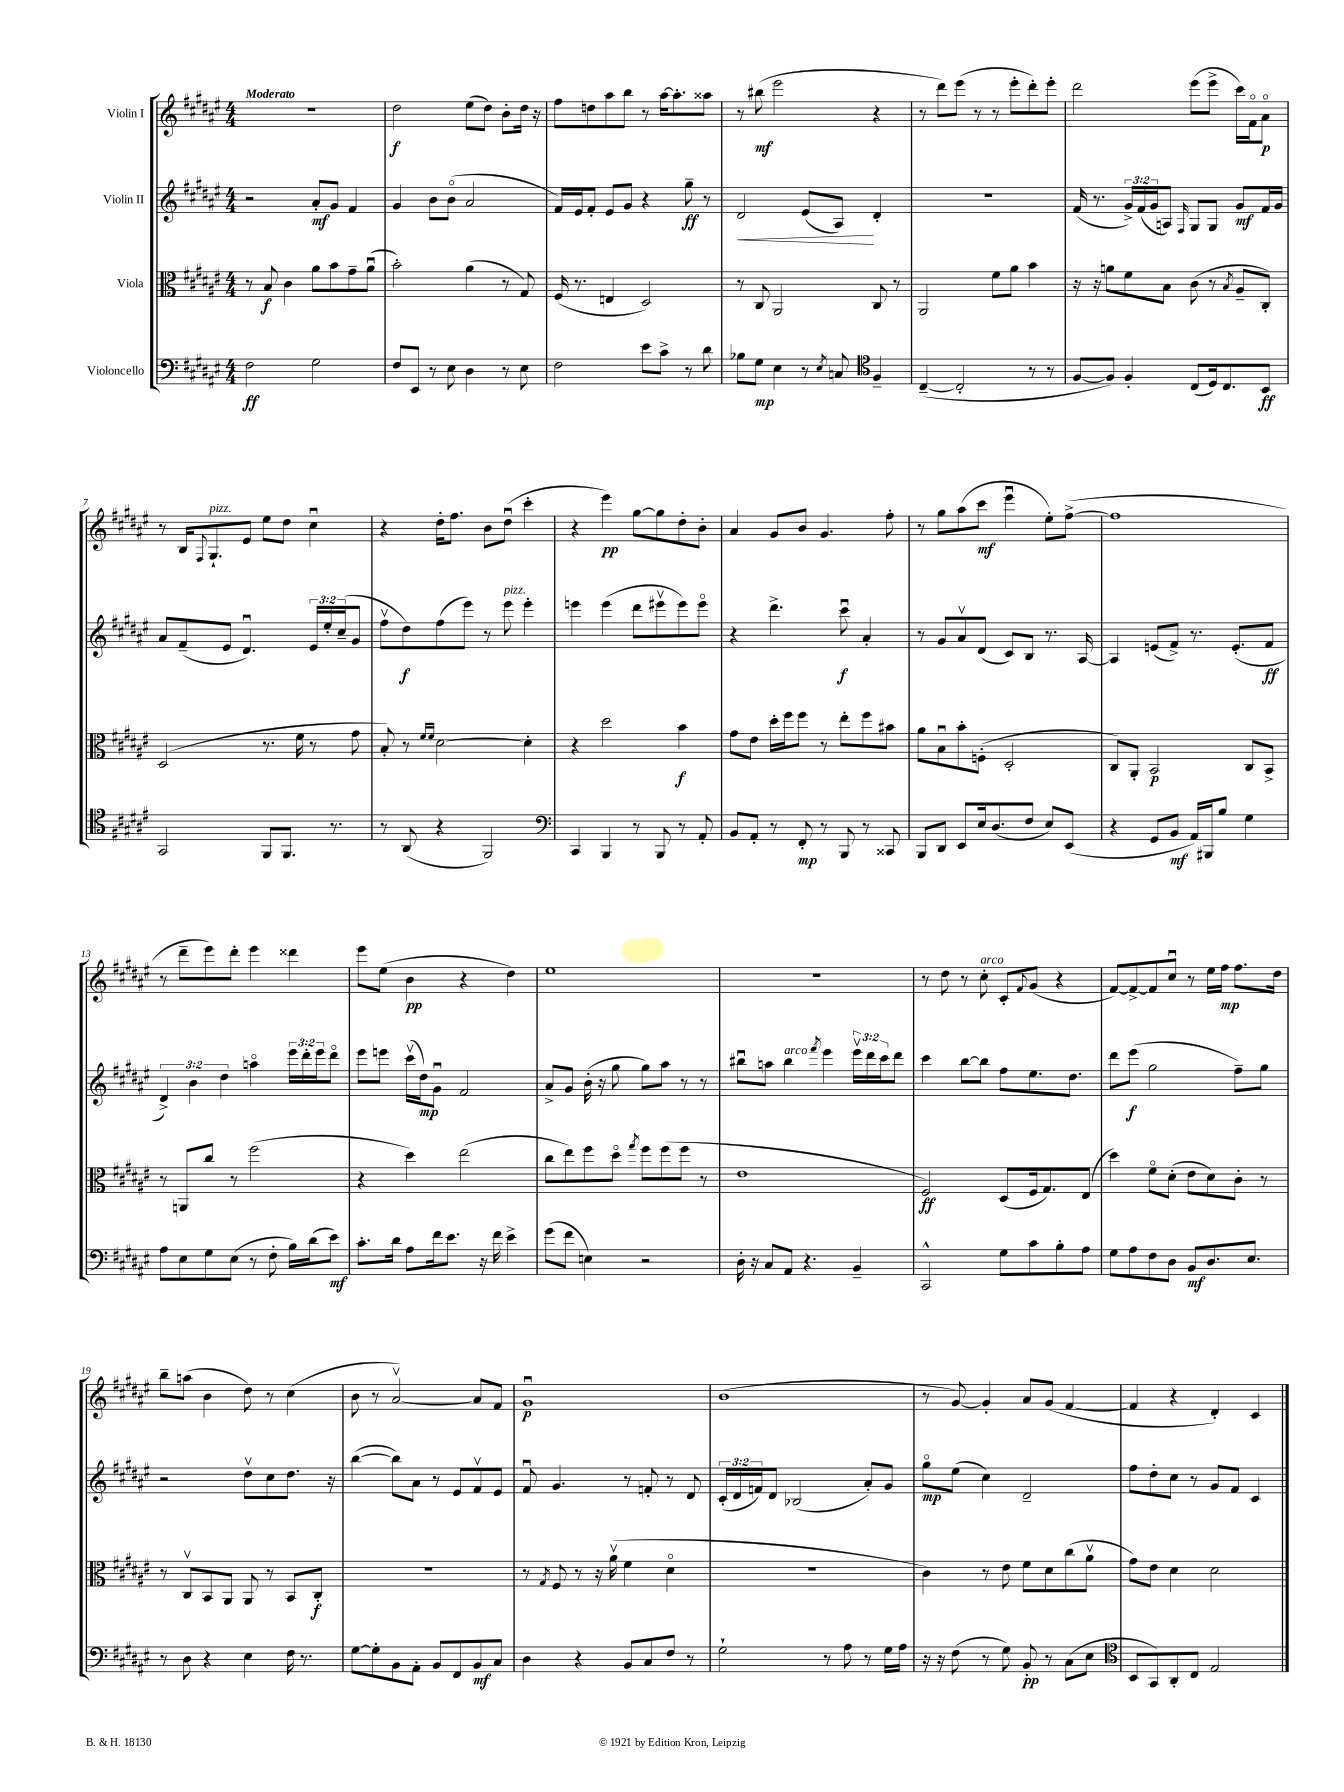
<<
\new StaffGroup <<
\new Staff = "s0" \with { instrumentName = "Violin I" } {
    \clef treble \key fis \major \numericTimeSignature \time 4/4 \tempo "Moderato"
    R1 |
    dis''2\f eis''8( dis''8) b'8-. dis''16 r16 |
    fis''8 d''8 ais''8 b''8 r8 ais''16~ ais''8.-. aisis''8 |
    r8 bis''8\mf( eis'''2 r4 |
    r8 dis'''8) eis'''8( r8 r8 eis'''8-. dis'''8-.) eis'''8-. |
    dis'''2 eis'''8( eis'''8-> cis'''16) fis'16\flageolet ais'8\flageolet\p |
    r8 b16 \appoggiatura { fis8 } gis8.-!^\markup { \italic "pizz." } eis'8 eis''8 dis''8 cis''4\downbow |
    r4 dis''16-. fis''8. b'8 dis''8\downbow( cis'''4-. |
    r4 eis'''4\pp) gis''8~ gis''8 dis''8-. b'8-. |
    ais'4 gis'8 b'8 gis'4. fis''8-. |
    r8 gis''8 ais''8( cis'''8\mf eis'''4\downbow eis''8-.) fis''8~->( |
    fis''1 |
    r8 dis'''8-- eis'''8) dis'''8-. eis'''4 disis'''4 |
    eis'''8 eis''8( b'4\pp r4 dis''4) |
    eis''1 |
    R1 |
    r8 dis''8 r8 cis''8-.^\markup { \italic "arco" } cis'8-. \appoggiatura { fis'8 } gis'8( r4 |
    fis'8~) fis'8~-> fis'8 cis''8\downbow r8 eis''16 fis''16\mp fis''8. dis''16 |
    b''8-- a''8( b'4 dis''8) r8 cis''4( |
    b'8 r8 ais'2~\upbow) ais'8 fis'8 |
    gis'1\downbow\p |
    b'1( |
    r8 gis'8~) gis'4-. ais'8 gis'8( fis'4~ |
    fis'4 r4 dis'4-.) cis'4 \bar "|." |
}
\new Staff = "s1" \with { instrumentName = "Violin II" } {
    \clef treble \key fis \major \numericTimeSignature \time 4/4 \override Staff.TupletNumber.text = #tuplet-number::calc-fraction-text
    r2 ais'8-.\mf gis'8 fis'4 |
    gis'4 b'8 b'8\flageolet( ais'2 |
    fis'16) eis'16 fis'8-. eis'8 gis'8 r4 gis''8--\ff r8 |
    dis'2\< eis'8( ais8\!) dis'4-. |
    R1 |
    fis'16( r8. \tuplet 3/2 { gis'16->) fis'16( gis'16 } a8) \grace { fis16 } gis8 gis8 gis'8\mf fis'16 gis'16 |
    ais'8 fis'8--( eis'8 dis'4.\downbow) \tuplet 3/2 { eis'16 eis''16-. cis''16--( } gis'8 |
    fis''8\upbow dis''8\f) fis''8( eis'''8) r8 eis'''8^\markup { \italic "pizz." } eis'''4-. |
    e'''4 e'''4( dis'''8 eis'''8\upbow eis'''8) eis'''8\flageolet |
    r4 dis'''4.-> cis'''8\downbow\f ais'4-. |
    r8 gis'8 ais'8\upbow dis'8( cis'8) b8 r8. ais16~ |
    ais4 e'8( fis'8->) r8. e'8.-.( fis'8\ff |
    \tuplet 3/2 { dis'4->) b'4 dis''4 } a''4\flageolet \tuplet 3/2 { eis'''16 dis'''16-. eis'''16 } dis'''8\flageolet |
    eis'''8 e'''8 cis'''16\upbow( dis''16\mp) gis'8\downbow fis'2 |
    ais'8-> gis'8 b'16-.( r16 gis''8 gis''8) ais''8 r8 r8 |
    bis''8\downbow a''8 bis''4^\markup { \italic "arco" } \acciaccatura { fis'''8 } eis'''4 \tuplet 3/2 { eis'''16\upbow dis'''16 cis'''16 } dis'''8 |
    cis'''4 b''8~ b''8 fis''8 eis''8. dis''8. |
    dis'''8 eis'''8\f( gis''2 fis''8--) gis''8 |
    r2 dis''8\upbow cis''8 dis''8. r16 |
    b''4~( b''8) ais'8 r8 eis'8 fis'8\upbow eis'8 |
    fis'8\downbow gis'4. r8 f'8-. r8 dis'8 |
    \tuplet 3/2 { cis'16-.( dis'16 f'16) } dis'8 bes2( ais'8-.) gis'8 |
    gis''8\flageolet\mp eis''8( cis''4) dis'2-- |
    fis''8 dis''8-. cis''8 r8 gis'8 fis'8 cis'4 \bar "|." |
}
\new Staff = "s2" \with { instrumentName = "Viola" } {
    \clef alto \key fis \major \numericTimeSignature \time 4/4
    r8 b8\f cis'4 ais'8 b'8 gis'8-- ais'8\downbow( |
    b'2-.) ais'4( r8 gis8) |
    fis16( r8. e4 dis2) |
    r8 cis8 ais,2 cis8 r8 |
    ais,2 fis'8 ais'8 b'4 |
    r16 r16 a'8 fis'8 b8 cis'8( r8 \acciaccatura { b8 } ais8-- cis8-.) |
    dis2( r8. fis'16 r8 gis'8 |
    b8-.) r8 \grace { fis'16 fis'16 } dis'2~ dis'4-. |
    r4 dis''2 b'4\f |
    gis'8 eis'8 dis''16-. fis''16 fis''8 r8 eis''8-. fis''8 bis'8 |
    ais'8 b8\downbow b'8-. f8-.( dis2-. |
    cis8) ais,8-. b,2\p cis8 b,8-> |
    r8 a,8 cis''8 r8 fis''2( |
    r4 dis''4) eis''2( |
    cis''8 eis''8) fis''8 dis''8\flageolet \acciaccatura { gis''8 } fis''8 fis''8( fis''8 r8 |
    eis'1 |
    fis2\ff) dis8( fis16 gis8.) eis8( |
    dis''4) fis'8\flageolet dis'8-.( eis'8 dis'8) cis'8-. r8 |
    r8 cis8\upbow b,8 ais,8 ais,8 r8 b,8 cis8-.\f |
    r1 |
    r8 \acciaccatura { gis8 } fis8 r8 r16 ais'16\upbow( fis'4 dis'4\flageolet |
    R1 |
    cis'4) r8 eis'8 fis'8 dis'8 cis''8( ais'8\upbow |
    gis'8) eis'8 dis'4 dis'2 \bar "|." |
}
\new Staff = "s3" \with { instrumentName = "Violoncello" } {
    \clef bass \key fis \major \numericTimeSignature \time 4/4
    fis2\ff gis2 |
    fis8 eis,8 r8 eis8 dis4 r8 eis8 |
    fis2 eis'8 cis'8-> r8 dis'8 |
    bes8 gis8\mp eis4 r8 \acciaccatura { eis8 } c8 \clef tenor fis4-- |
    cis4~--( cis2-. r8 r8 |
    fis8~ fis8) fis4-. cis8( dis16) cis8. b,8\ff |
    gis,2 fis,8 fis,8. r8. |
    r8 ais,8( r4 fis,2) |
    \clef bass cis,4 b,,4 r8 b,,8 r8 ais,8-. |
    b,8 ais,8-. r8 fis,8-.\mp r8 b,,8 r8 cisis,8 |
    b,,8 dis,8 eis,8 eis16 dis8.( fis8 eis8) eis,8( |
    r4 gis,8 b,8\mf ais,16) bis,,16 b8 gis4 |
    ais8 eis8 gis8 eis8( r8 fis8-. b16) dis'16( eis'8\mf) |
    cis'8.-. dis'16 ais8 fis'16 eis'8. r16 fis'16 eis'4-> |
    gis'8( fis'8 e4) r2 |
    dis16-. r16 cis8 ais,8 r4. b,4-- |
    cis,2-^ gis8 cis'8 b8-. ais8 |
    gis8 ais8 fis8 dis8 b,8\mf dis8. eis8. |
    r8 dis8 r4 eis4 fis16 r8. |
    gis8~ gis8-. b,8 ais,8-. b,8 fis,8 b,8\mf cis8 |
    dis4 r4 b,8 cis8 fis8 r8 |
    gis2-! r8 ais8 r8 gis16 ais16 |
    r16 r16 fis8( r8 gis8) b,8-.\pp r8 cis8( eis8 |
    \clef tenor b,8 gis,8) ais,8-. cis8 eis2 \bar "|." |
}
>>
>>
